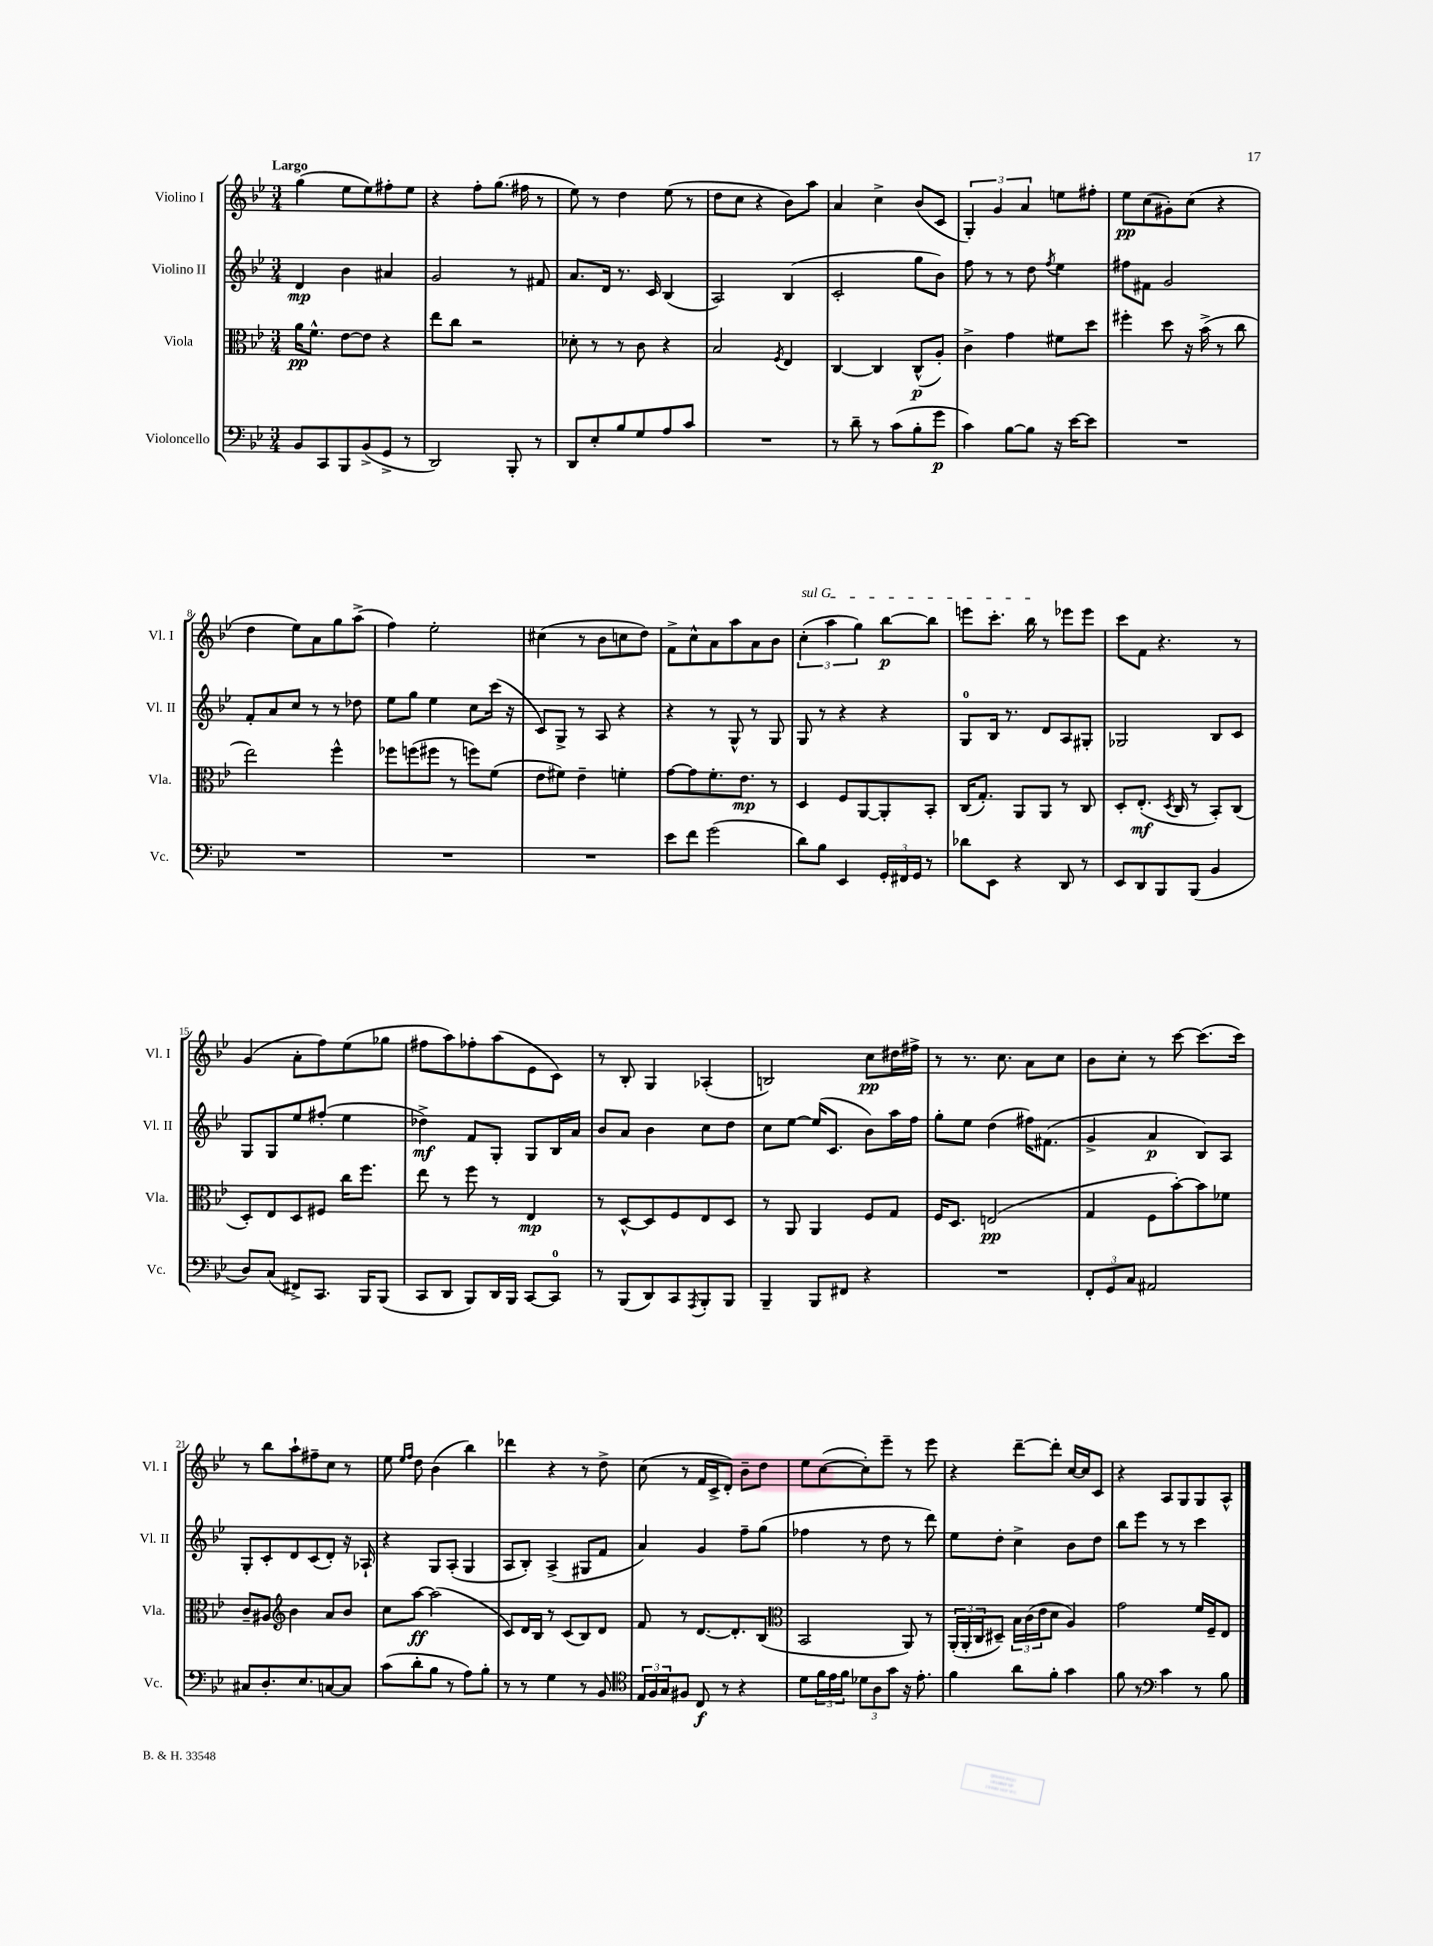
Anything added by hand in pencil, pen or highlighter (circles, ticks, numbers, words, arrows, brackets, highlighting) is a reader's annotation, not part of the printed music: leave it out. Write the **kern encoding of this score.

**kern	**dynam	**kern	**dynam	**kern	**dynam	**kern	**dynam
*part4	*part4	*part3	*part3	*part2	*part2	*part1	*part1
*staff4	*staff4	*staff3	*staff3	*staff2	*staff2	*staff1	*staff1
*I"Violoncello	*	*I"Viola	*	*I"Violino II	*	*I"Violino I	*
*I'Vc.	*	*I'Vla.	*	*I'Vl. II	*	*I'Vl. I	*
*clefF4	*	*clefC3	*	*clefG2	*	*clefG2	*
*k[b-e-]	*	*k[b-e-]	*	*k[b-e-]	*	*k[b-e-]	*
*M3/4	*	*M3/4	*	*M3/4	*	*M3/4	*
=1	=1	=1	=1	=1	=1	=1	=1
!	!	!	!	!	!	!LO:TX:a:B:t=Largo	!
8BB-/L	.	16a\KL	pp	4d/	mp	(4gg\	.
.	.	8.f^^\J	.	.	.	.	.
8CC/	.	.	.	.	.	.	.
8BBB-/	.	[8e-\L	.	4b-\	.	8ee-\L	.
(8BB-^/	.	8e-\J]	.	.	.	8ee-\)	.
8GG^/J	.	4r	.	4a#X/	.	8ff#X'\	.
8r	.	.	.	.	.	8ee-\J	.
=2	=2	=2	=2	=2	=2	=2	=2
2DD/)	.	8ee-\L	.	2g/	.	4r	.
.	.	8cc\J	.	.	.	.	.
.	.	2r	.	.	.	8ff'\L	.
.	.	.	.	.	.	(8.gg\J	.
8BBB-'/	.	.	.	8r	.	.	.
.	.	.	.	.	.	16ff#X\	.
8r	.	.	.	8f#X/	.	8r	.
=3	=3	=3	=3	=3	=3	=3	=3
8DD/L	.	8d-X'\	.	8.a/L	.	8ee-\)	.
8E-'/	.	8r	.	.	.	8r	.
.	.	.	.	16d/Jk	.	.	.
8B-/	.	8r	.	8.r	.	4dd\	.
8G/	.	8c\	.	.	.	.	.
.	.	.	.	16c/	.	.	.
8A/	.	4r	.	(4B-/	.	(8ee-\	.
8c/J	.	.	.	.	.	8r	.
=4	=4	=4	=4	=4	=4	=4	=4
2.r	.	2B-/	.	2A/)	.	8dd\L	.
.	.	.	.	.	.	8cc\J	.
.	.	.	.	.	.	4r	.
.	.	8qF/	.	.	.	.	.
.	.	4E-/	.	(4B-/	.	8b-\L)	.
.	.	.	.	.	.	8aa\J	.
=5	=5	=5	=5	=5	=5	=5	=5
8r	.	[4C/	.	2c'/	.	4a/	.
8d~\	.	.	.	.	.	.	.
8r	.	4C/]	.	.	.	4cc^\	.
(8c\L	.	.	.	.	.	.	.
8B-'\	.	(8C^^/L	p	8gg\L	.	(8b-/L	.
8g\J	p	8A'/J)	.	8b-\J)	.	8c/J	.
=6	=6	=6	=6	=6	=6	=6	=6
4c\)	.	4c^\	.	8ff\	.	6G'/)	.
.	.	.	.	8r	.	.	.
.	.	.	.	.	.	6g/	.
[8B-\L	.	4g\	.	8r	.	.	.
.	.	.	.	.	.	6a/	.
8B-\J]	.	.	.	8dd\	.	.	.
.	.	.	.	8qff/	.	.	.
16r	.	8f#X\L	.	4ee-\	.	8een\L	.
[16e-\KL	.	.	.	.	.	.	.
8e-\J]	.	8dd\J	.	.	.	8ff#X'\J	.
=7	=7	=7	=7	=7	=7	=7	=7
2.r	.	4ff#X'\	.	8ff#X\L	.	8ee-\L	pp
.	.	.	.	8f#X\J	.	(8cc\	.
.	.	8dd\	.	2g/	.	8g#X'\)	.
.	.	16r	.	.	.	(8cc\J	.
.	.	(16b-^\	.	.	.	.	.
.	.	8r	.	.	.	4r	.
.	.	8cc\	.	.	.	.	.
!!LO:LB:g=z
=8	=8	=8	=8	=8	=8	=8	=8
2.r	.	2ee-\)	.	8f'/L	.	4dd\	.
.	.	.	.	8a/	.	.	.
.	.	.	.	8cc/J	.	8ee-\L)	.
.	.	.	.	8r	.	8a\	.
.	.	4ff^^\	.	8r	.	8gg\	.
.	.	.	.	8dd-X\	.	(8aa^\J	.
=9	=9	=9	=9	=9	=9	=9	=9
2.r	.	8ff-X\L	.	8ee-\L	.	4ff\)	.
.	.	(8ffn\	.	8gg\J	.	.	.
.	.	8ff#X\J	.	4ee-\	.	2ee-'\	.
.	.	8r	.	.	.	.	.
.	.	8ffn\L)	.	8cc\L	.	.	.
.	.	(8f\J	.	(16ccc\Jk	.	.	.
.	.	.	.	16r	.	.	.
=10	=10	=10	=10	=10	=10	=10	=10
2.r	.	8e-\L	.	8c/L)	.	(4cc#X\	.
.	.	8f#X\J)	.	8G^/J	.	.	.
.	.	4e-~\	.	8r	.	8r	.
.	.	.	.	8A/	.	8b-\L	.
.	.	4fn'\	.	4r	.	8ccn\	.
.	.	.	.	.	.	8dd\J)	.
=11	=11	=11	=11	=11	=11	=11	=11
8e-\L	.	[8g\L	.	4r	.	8f^\L	.
8f\J	.	8g\]	.	.	.	8cc^^\	.
(2g\	.	8.f'\	.	8r	.	8a\	.
.	.	.	.	8G^^/	.	8aa\	.
.	.	8.e-\J	mp	.	.	.	.
.	.	.	.	8r	.	8a\	.
.	.	8r	.	8G/	.	8b-\J	.
=12	=12	=12	=12	=12	=12	=12	=12
!	!	!	!	!	!	!LO:TX:a:i:t=sul G	!
8d\L)	.	4D/	.	8G/	.	(6cc'\	.
8B-\J	.	.	.	8r	.	.	.
.	.	.	.	.	.	6aa\	.
4EE-/	.	8F/L	.	4r	.	.	.
.	.	.	.	.	.	6gg\)	.
.	.	[8AA/	.	.	.	.	.
24GG'/LL	.	8AA'/]	.	4r	.	[8bb-\L	p
24FF#X/	.	.	.	.	.	.	.
24GG/JJ	.	.	.	.	.	.	.
8r	.	8BB-'/J	.	.	.	8bb-\J]	.
=13	=13	=13	=13	=13	=13	=13	=13
8d-X\L	.	(16C/KL	.	8G/L	.	8eeen\L	.
.	.	8.G'/J)	.	.	.	.	.
8EE-\J	.	.	.	16B-/Jk	.	8.ccc'\J	.
.	.	.	.	8.r	.	.	.
4r	.	8AA/L	.	.	.	.	.
.	.	.	.	.	.	16bb-\	.
.	.	8AA/J	.	8d/L	.	8r	.
8DD/	.	8r	.	8A/	.	8eee-X\L	.
8r	.	8C/	.	8G#X'/J	.	8eee-\J	.
=14	=14	=14	=14	=14	=14	=14	=14
8EE-/L	.	8D'/L	.	2G-X/	.	8ccc\L	.
8DD/	.	(8.E-'/J	mf	.	.	8f\J	.
8BBB-/	.	.	.	.	.	4.r	.
.	.	8qD/	.	.	.	.	.
.	.	16C/	.	.	.	.	.
(8BBB-/J	.	8r	.	.	.	.	.
4BB-/	.	8BB-'/L)	.	8B-/L	.	.	.
.	.	(8C/J	.	8c/J	.	8r	.
!!LO:LB:g=z
=15	=15	=15	=15	=15	=15	=15	=15
8D/L)	.	8D'/L)	.	8G/L	.	(4g/	.
(8C/J	.	8E-/	.	8G/	.	.	.
8FF#X^/L)	.	8D/	.	8ee-/	.	8a'\L	.
8.CC/J	.	8F#X/J	.	(8ff#X'/J	.	8ff\)	.
.	.	16cc\KL	.	4ee-\	.	(8ee-\	.
16BBB-/KL	.	8.ff\J	.	.	.	.	.
(8BBB-/J	.	.	.	.	.	8gg-X\J	.
=16	=16	=16	=16	=16	=16	=16	=16
8CC/L	.	8ee-\	.	4dd-X^\)	mf	8ff#X\L	.
8DD/J	.	8r	.	.	.	8aa\)	.
8BBB-/L)	.	8ff\	.	8f/L	.	8ff-X'\	.
16DD/L	.	8r	.	8G'/J	.	(8aa\	.
16BBB-/JJ	.	.	.	.	.	.	.
[8CC/L	.	4E-/	mp	8G/L	.	8e-\	.
8CC/J]	.	.	.	16B-/L	.	8c\J)	.
.	.	.	.	16a/JJ	.	.	.
=17	=17	=17	=17	=17	=17	=17	=17
8r	.	8r	.	8b-/L	.	8r	.
(8BBB-/L	.	[8D^^/L	.	8a/J	.	8B-'/	.
8DD/)	.	8D/]	.	4b-\	.	4G/	.
8CC/	.	8F/	.	.	.	.	.
8qAAA/	.	.	.	.	.	.	.
8BBB-'/	.	8E-/	.	8cc\L	.	(4A-X'/	.
8BBB-/J	.	8D/J	.	8dd\J	.	.	.
=18	=18	=18	=18	=18	=18	=18	=18
4BBB-~/	.	8r	.	8cc\L	.	2Bn/)	.
.	.	8AA/	.	[8ee-\J	.	.	.
8BBB-/L	.	4AA/	.	(16ee-/KL]	.	.	.
.	.	.	.	8.c/J	.	.	.
8FF#X/J	.	.	.	.	.	.	.
4r	.	8F/L	.	8b-\L)	.	8cc\L	pp
.	.	8G/J	.	16aa\L	.	16dd#X\L	.
.	.	.	.	16ff\JJ	.	16ff#X^\JJ	.
=19	=19	=19	=19	=19	=19	=19	=19
2.r	.	16F/KL	.	8gg'\L	.	8r	.
.	.	8.D/J	.	.	.	.	.
.	.	.	.	8ee-\J	.	8.r	.
.	.	(2En/	pp	(4dd\	.	.	.
.	.	.	.	.	.	8.cc\	.
.	.	.	.	16ff#X\KL)	.	8a\L	.
.	.	.	.	(8.f#X\J	.	.	.
.	.	.	.	.	.	8cc\J	.
=20	=20	=20	=20	=20	=20	=20	=20
12FF'/L	.	4G/	.	4g^/	.	8b-\L	.
12GG/	.	.	.	.	.	.	.
.	.	.	.	.	.	8cc'\J	.
12C/J	.	.	.	.	.	.	.
2AA#X/	.	8F\L	.	4a/	p	8r	.
.	.	[8b-'\)	.	.	.	[8ccc\	.
.	.	8b-\]	.	8B-/L)	.	(8.ccc\L]	.
.	.	8f-X\J	.	8A/J	.	.	.
.	.	.	.	.	.	16ccc\Jk)	.
!!LO:LB:g=z
=21	=21	=21	=21	=21	=21	=21	=21
8C#X/L	.	8c~/L	.	8G'/L	.	8r	.
8.D'/	.	8A#X/J	.	8c'/	.	8bb-\L	.
*	*	*clefG2	*	*	*	*	*
.	.	4b-\	.	8d/	.	8aa`\	.
8.E-/	.	.	.	.	.	.	.
.	.	.	.	(8c/	.	8ff#X~\	.
[8Cn/	.	8a/L	.	8d'/J)	.	8cc\J	.
8C/J]	.	8b-/J	.	16r	.	8r	.
.	.	.	.	16A-X`/	.	.	.
=22	=22	=22	=22	=22	=22	=22	=22
(8c\L	.	8cc\L	.	4r	.	8ee-\	.
.	.	.	.	.	.	16qqee-/LL	.
.	.	.	.	.	.	16qqff/JJ	.
8d'\	.	[8aa\J	ff	.	.	8dd\	.
8B-\J	.	(2aa\]	.	8G/L	.	(4b-\	.
8r	.	.	.	(8A'/J	.	.	.
8A\L)	.	.	.	4G/	.	4bb-\)	.
8B-'\J	.	.	.	.	.	.	.
=23	=23	=23	=23	=23	=23	=23	=23
8r	.	8c/L)	.	8A/L	.	4ddd-X\	.
8r	.	16d/L	.	8B-'/J)	.	.	.
.	.	16B-/JJ	.	.	.	.	.
4G\	.	8r	.	(4A^/	.	4r	.
.	.	(8c/L	.	.	.	.	.
8r	.	8B-/)	.	8G#X/L	.	8r	.
8BB-/	.	8d/J	.	8f/J	.	8dd^\	.
=24	=24	=24	=24	=24	=24	=24	=24
*clefC4	*	*	*	*	*	*	*
24E-/LL	.	8f/	.	4a/)	.	(8cc\	.
24F/	.	.	.	.	.	.	.
24G/J	.	.	.	.	.	.	.
8F#X/J	.	8r	.	.	.	8r	.
8C/	f	[8.d/L	.	4g/	.	16f/LL	.
.	.	.	.	.	.	16c^/J	.
8r	.	.	.	.	.	8d'/J)	.
.	.	8.d'/]	.	.	.	.	.
4r	.	.	.	8ff~\L	.	8b-~\L	.
.	.	(8B-/J	.	(8gg\J	.	8dd\J	.
=25	=25	=25	=25	=25	=25	=25	=25
*	*	*clefC3	*	*	*	*	*
8d\L	.	2BB-/	.	4ff-X\	.	8ee-\L	.
24f\L	.	.	.	.	.	([8cc\	.
24e-\	.	.	.	.	.	.	.
24f\JJ	.	.	.	.	.	.	.
12d-X\L	.	.	.	8r	.	8cc'\])	.
12A\	.	.	.	.	.	.	.
.	.	.	.	8dd\	.	8eee-~\J	.
12g\J	.	.	.	.	.	.	.
16r	.	8AA/)	.	8r	.	8r	.
8.e-'\	.	.	.	.	.	.	.
.	.	8r	.	8ddd\)	.	8eee-\	.
=26	=26	=26	=26	=26	=26	=26	=26
4f\	.	(24AA'/LL	.	8ee-\L	.	4r	.
.	.	24AA'/	.	.	.	.	.
.	.	24C/J	.	.	.	.	.
.	.	8D#X~/J)	.	8dd'\J	.	.	.
8a\L	.	24B-\LL	.	4cc^\	.	[8ddd~\L	.
.	.	(24c\	.	.	.	.	.
.	.	24e-\J	.	.	.	.	.
8f'\J	.	8d\J	.	.	.	8ddd'\J]	.
4g\	.	4A/)	.	8b-\L	.	[16cc/LL	.
.	.	.	.	.	.	16cc/J]	.
.	.	.	.	8dd\J	.	8c/J	.
=27	=27	=27	=27	=27	=27	=27	=27
8f\	.	2g\	.	8bb-\L	.	4r	.
8r	.	.	.	8eee-\J	.	.	.
*clefF4	*	*	*	*	*	*	*
4c\	.	.	.	8r	.	8A/L	.
.	.	.	.	8r	.	8G/	.
8r	.	16f/LL	.	4ccc\	.	8G/	.
.	.	16F~/J	.	.	.	.	.
8B-\	.	8E-/J	.	.	.	8A^^/J	.
==	==	==	==	==	==	==	==
*-	*-	*-	*-	*-	*-	*-	*-
